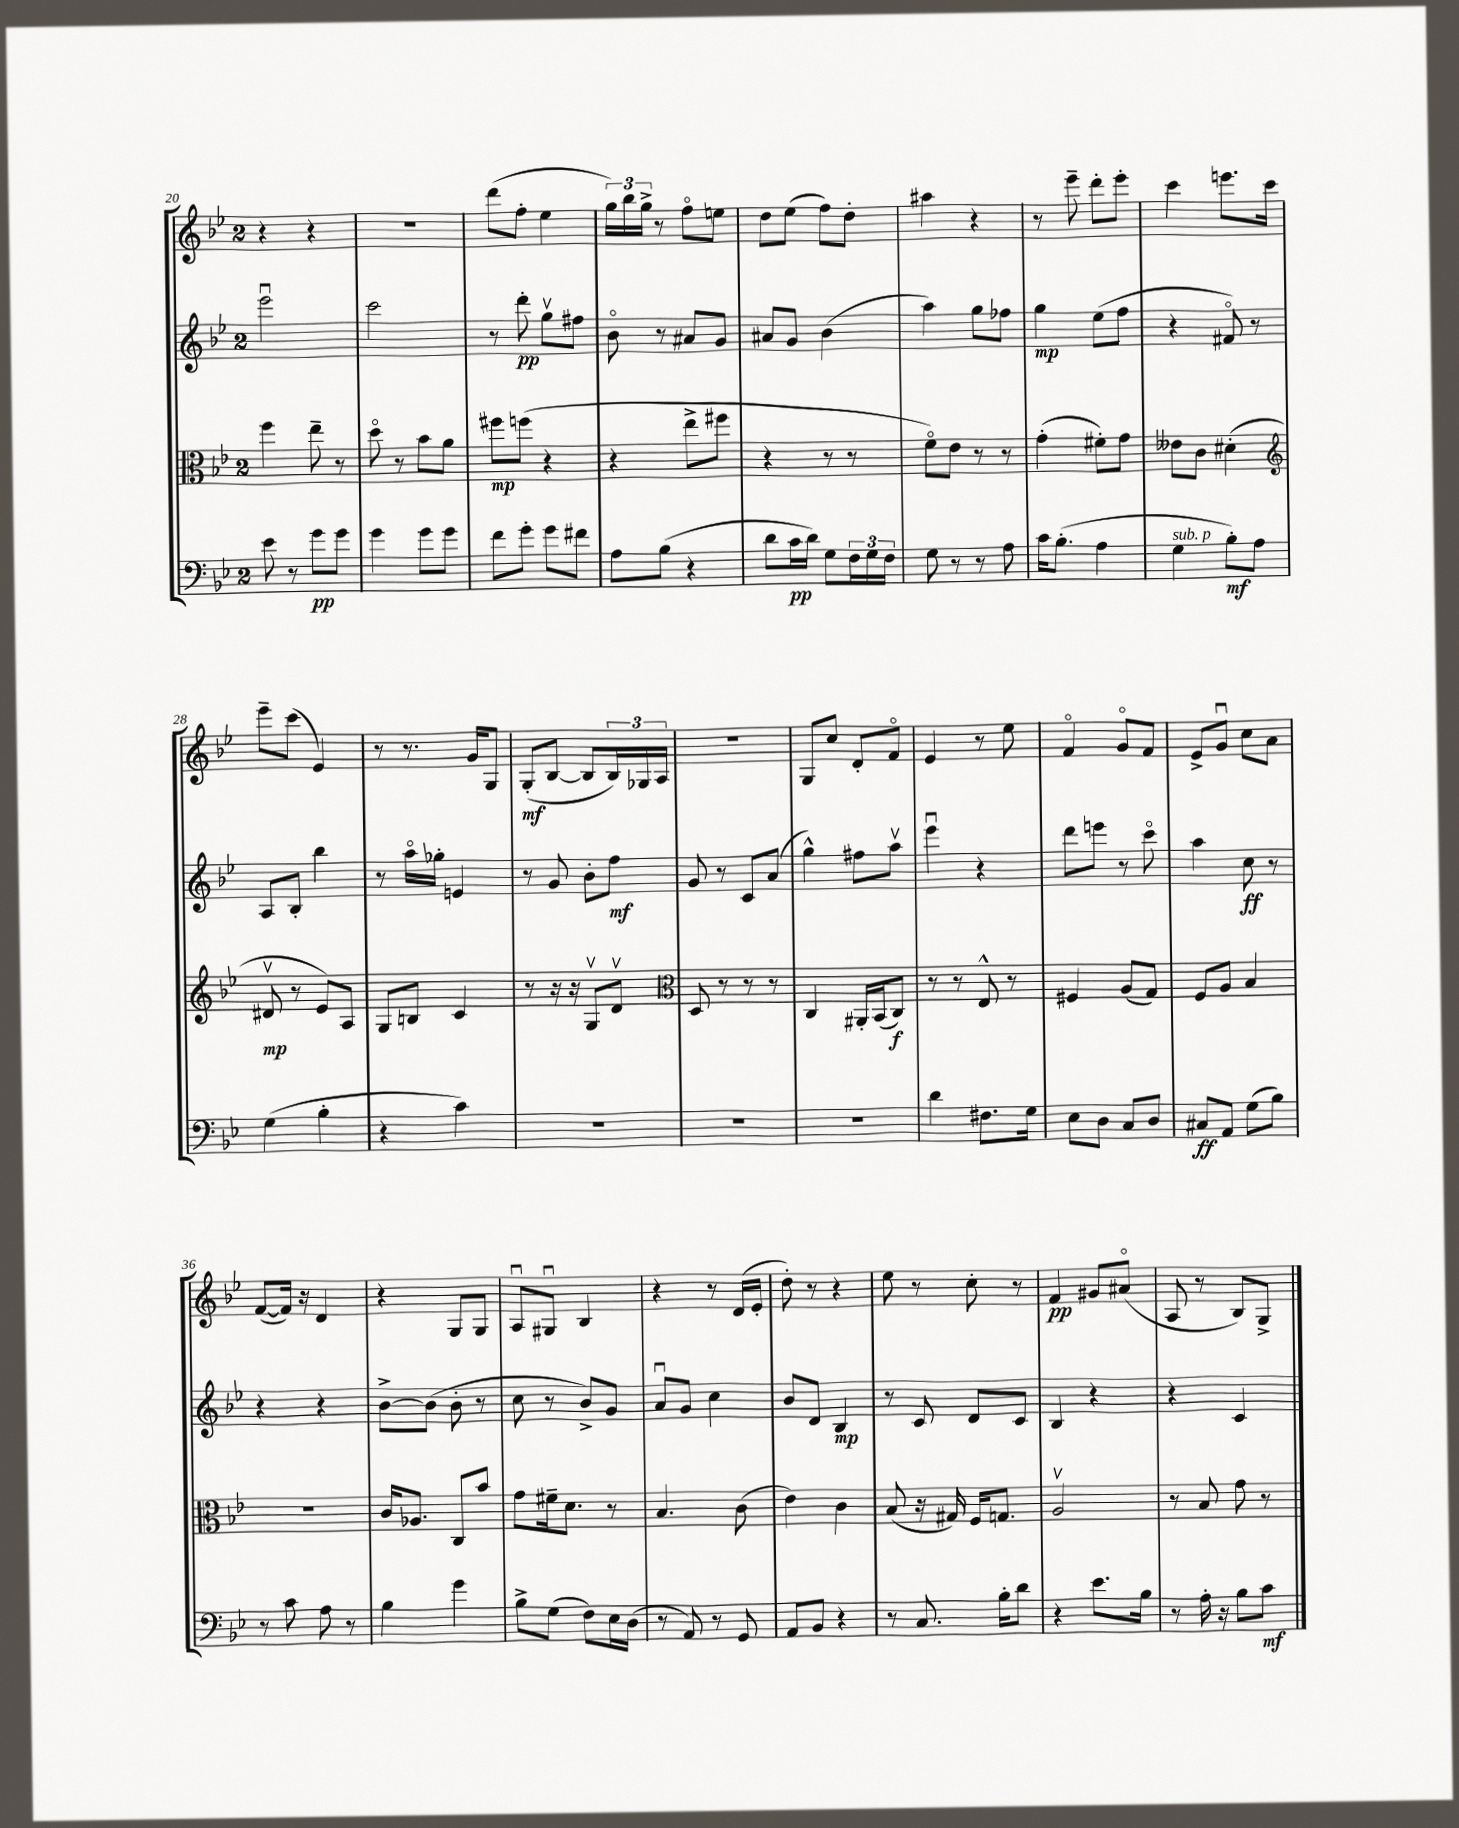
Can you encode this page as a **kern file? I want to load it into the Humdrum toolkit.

**kern	**kern	**kern	**kern
*staff4	*staff3	*staff2	*staff1
*clefF4	*clefC3	*clefG2	*clefG2
*k[b-e-]	*k[b-e-]	*k[b-e-]	*k[b-e-]
*M2/4	*M2/4	*M2/4	*M2/4
8e-	4ff	2eee-u	4r
8r	.	.	.
8g	8ee-~	.	4r
8g	8r	.	.
=	=	=	=
4g	8ddo	2ccc	2r
.	8r	.	.
8g	8b-	.	.
8g	8a	.	.
=	=	=	=
8f	8ff#	8r	(8ddd
8g'	(8ff	8ddd'	8ff'
8g	4r	8ggv	4ee-
8f#	.	8ff#	.
=	=	=	=
8A	4r	8b-o	24gg)
.	.	.	24bb-
.	.	.	24gg^
(8B-	.	8r	8r
4r	8ee-^	8a#	8ffo
.	8ff#	8g	8ee
=	=	=	=
8d	4r	8a#	8dd
16c	.	8g	(8ee-
16d)	.	.	.
8G	8r	(4b-	8ff)
24F	8r	.	8dd'
24G	.	.	.
24F	.	.	.
=	=	=	=
8G	8fo)	4aa)	4aa#
8r	8e-	.	.
8r	8r	8gg	4r
8A	8r	8ff-	.
=	=	=	=
16c	(4g'	4gg	8r
(8.B-'	.	.	.
.	.	.	8eee-~
4A	8f#')	(8ee-	8ddd'
.	8g	8ff	8eee-'
=	=	=	=
4G	8e--	4r	4ccc
.	8c	.	.
8B-')	(4d#'	8f#o)	8.eee
8A	.	8r	.
.	.	.	16ccc
=	=	=	=
*	*clefG2	*	*
(4G	8d#v	8A	8eee-~
.	8r	8B-'	(8ccc
4B-'	8e-)	4bb-	4e-)
.	8A	.	.
=	=	=	=
4r	8G	8r	8r
.	8B	16aao	8.r
.	.	16gg-'	.
4c)	4c	4e	.
.	.	.	16g
.	.	.	8G
=	=	=	=
2r	8r	8r	(8G'
.	16r	8g	[8B-
.	16r	.	.
.	8Gv	8b-'	8B-]
.	8dv	8ff	24B-)
.	.	.	24G-
.	.	.	24A
=	=	=	=
*	*clefC3	*	*
2r	8D	8g	2r
.	8r	8r	.
.	8r	8c	.
.	8r	(8a	.
=	=	=	=
2r	4C	4gg^^)	8G
.	.	.	8cc
.	16AA#'	8ff#	8d'
.	(16BB-	.	.
.	8C)	8aav	8fo
=	=	=	=
4d	8r	4eee-u	4e-
.	8r	.	.
8.F#	8E-^^	4r	8r
.	8r	.	8ee-
16G	.	.	.
=	=	=	=
8E-	4F#	8ddd	4fo
8D	.	8eee	.
8C	(8A	8r	8go
8D	8G)	8ccco	8f
=	=	=	=
8C#	8F	4aa	8e-^
8AA	8A	.	8gu
(8G	4B-	8cc	8cc
8B-)	.	8r	8a
=	=	=	=
8r	2r	4r	([8f
8c	.	.	16f])
.	.	.	16r
8A	.	4r	4d
8r	.	.	.
=	=	=	=
4B-	16c	[8b-^	4r
.	8.A-	.	.
.	.	(8b-]	.
4g	8C	8b-'	8G
.	8b-	8r	8G
=	=	=	=
8B-^	8g	8cc	8Au
(8G	16f#~	8r	8G#u
.	8.d	.	.
8F)	.	8b-^)	4B-
16E-	8r	8g	.
(16D	.	.	.
=	=	=	=
8r	4.B-	8au	4r
8AA)	.	8g	.
8r	.	4cc	8r
8GG	(8c	.	(16d
.	.	.	16e-'
=	=	=	=
8AA	4e-)	8b-	8dd')
8BB-	.	8d	8r
4r	4c	4B-	4r
=	=	=	=
8r	(8B-	8r	8ee-
8.C	16r	8c	8r
.	16G#)	.	.
.	16F	8d	8cc'
16B-'	8.G	.	.
8d	.	8c	8r
=	=	=	=
4r	2Av	4B-	4f
8.e-	.	4r	8g#
.	.	.	(8a#o
16B-	.	.	.
=	=	=	=
8r	8r	4r	8A
16A'	8B-	.	8r
16r	.	.	.
8B-	8g	4c	8B-)
8c	8r	.	8G^
==	==	==	==
*-	*-	*-	*-
